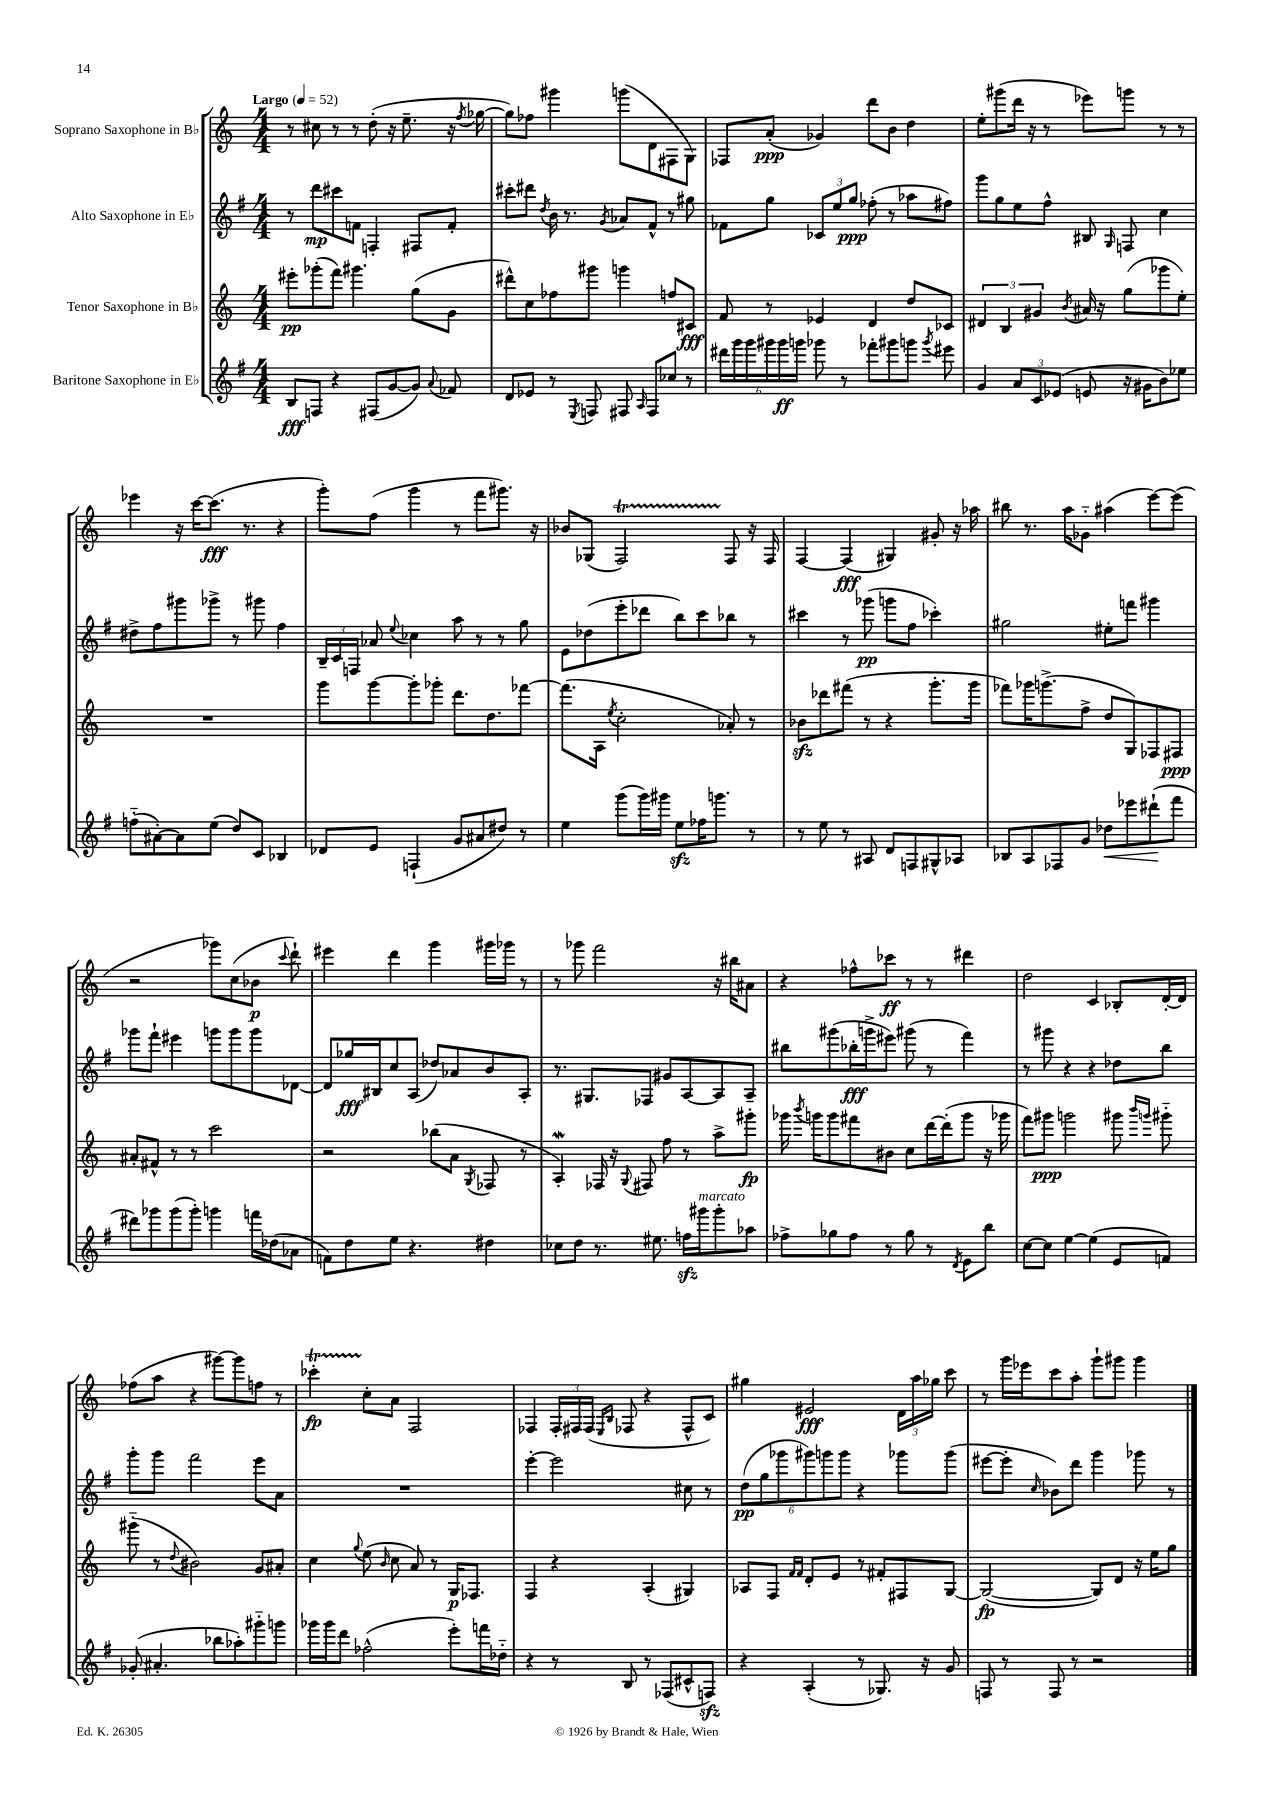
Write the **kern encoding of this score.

**kern	**kern	**kern	**kern
*staff4	*staff3	*staff2	*staff1
*clefG2	*clefG2	*clefG2	*clefG2
*k[f#]	*k[]	*k[f#]	*k[]
*M4/4	*M4/4	*M4/4	*M4/4
*MM52	*MM52	*MM52	*MM52
8B	8eee#'	8r	8r
8F	(8ggg-'	8ddd	8cc#
4r	8fff)	8ccc#	8r
.	4.ggg#	8f	8r
(8F#	.	4F'	(8dd'
[8g	.	.	16r
.	.	.	8.ee~
8g])	(8gg	8F#	.
8qqa	.	.	.
8f-	8g	8f'	16r
.	.	.	8qff
.	.	.	[16gg-
=	=	=	=
8d	8ddd#^^)	8ccc#'	8gg-])
8e-	8cc	8ddd#	8ff-
.	.	8qdd	.
8r	8ff-	16b	4ggg#
.	.	8.r	.
8qE	.	.	.
8F	8ggg#	.	.
.	.	8qg	.
8F#	4ggg	8a-	(8ggg
16qqA	.	.	.
8F#	.	8f#^^	8d
8cc-	8ff	8r	8F#
8r	8c#	8gg#	8G)
=	=	=	=
24ddd#	8f	8f-	8F-
24ggg	.	.	.
24ggg	.	.	.
24ggg#	8r	8gg	(8a'
24ggg#	.	.	.
24ggg	.	.	.
8ggg-	4e-	12c-	4g-)
.	.	12ee	.
8r	.	.	.
.	.	12gg	.
8fff-'	4d	(8ff-'	8ddd
8ggg#	.	8r	8b
8ggg	8dd	8aa-	4dd
8qggg	.	.	.
8eee#	8c-	8ff#)	.
=	=	=	=
4g	6d#	8ggg	8ee'
.	.	8gg	(8ggg#
.	6B	.	.
12a	.	8ee	16ddd
.	.	.	16r
12c	6g#	.	.
.	.	8ff#^^	8r
(12e-	.	.	.
.	8qb	.	.
8e	16a#	8B#	8eee-)
.	16r	.	.
.	.	16qqG	.
16r	(8gg	8F	8ggg
16g#	.	.	.
8b)	8ggg-	4cc	8r
8ee-	8ee')	.	8r
=	=	=	=
(8ff'~	1r	8dd#^	4eee-
[8a#')	.	8ff#	.
8a#]	.	8ggg#	16r
.	.	.	[16ccc
(8ee	.	8ggg-^	(8.ccc]
8dd)	.	8r	.
.	.	.	8.r
8c	.	8ggg#	.
4B-	.	4ff#	4r
=	=	=	=
8d-	8ggg	24B~	8ggg')
.	.	24c	.
.	.	24F	.
8e	[8ggg	8a-	(8ff
.	.	8qqee	.
(4F`	8ggg']	4cc-	4ggg
.	8ggg-'	.	.
8g	8.ddd	8aa	8r
8a#	.	8r	8fff
.	8.dd	.	.
8dd#)	.	8r	8.ggg#)
8r	[8fff-	8gg	.
.	.	.	16r
=	=	=	=
4ee	(8.fff-]	8e	8b-
.	.	(8dd-	(8G-
.	16A	.	.
.	8qee	.	.
(8ggg	2cc'	8eee'	2F)
16ggg)	.	8ddd-	.
16ggg#	.	.	.
8ee	.	8bb)	.
16ff-	.	8ccc	.
8.ggg	.	.	.
.	8a-')	8bb-	8F
8r	8r	8r	16r
.	.	.	16F
=	=	=	=
8r	8b-	4ccc#	[4F
8ee	8ddd-	.	.
8r	(8fff#	8r	(4F]
8A#	8r	(8ggg-	.
8d	4r	8ggg	4G#)
8F	.	8ff#	.
8G#^^	8.ggg'	4ccc-')	8g#'
8A-	.	.	16r
.	16ggg	.	16aa-
=	=	=	=
8B-	8fff-)	2gg#	8bb#
8A	16ggg-	.	8.r
.	(8.ggg^	.	.
8F-	.	.	.
.	.	.	16aa
8g	8ff^	.	8g-'~
8dd-	8dd	8ee#'	(4aa#
8eee-	8G)	8fff	.
(8ddd#`	8F-	4ggg#	[8eee)
8fff#	8F#	.	(8eee]
=	=	=	=
8ddd#)	8a#'	8ggg-	2r
8ggg-	8f#^^	8fff#`	.
(8ggg-	8r	4eee#	.
8ggg-')	8r	.	.
4ggg	2ccc	8ggg	8ggg-)
.	.	8ggg	(8cc
16fff	.	8ggg	8b-
(16dd-	.	.	.
.	.	.	8qqccc
8a-	.	[8d-	8ddd`)
=	=	=	=
8f)	2r	8d-]	4eee#
8dd	.	16gg-	.
.	.	16B#	.
8ee	.	8cc	4ddd
4.r	.	(8A	.
.	(8bb-	8dd-)	4ggg
.	8a	8a-	.
.	8qG	.	.
4dd#	8F-	8b	16ggg#
.	.	.	16ggg-
.	8r	8A'	8r
=	=	=	=
8cc-	4A')	8.r	8r
8dd	.	.	8ggg-
.	.	8.G#	.
8.r	16F-	.	2fff
.	16r	.	.
.	8qqG	.	.
.	8F#	8F-	.
8.ee#	.	.	.
.	8ff	8g#	.
16ff	8r	[8A	.
16ggg#	.	.	.
8ggg#'	8aa^	8A]	16r
.	.	.	16bb#
8aa-	8ggg#'	8A~	8a#
=	=	=	=
8ff-^	16ggg-	8bb#	4r
.	8qbbb	.	.
.	16ggg	.	.
8gg-	8ggg	(8ggg#	.
8ff-	8fff#	16bb-'	8ff-^^
.	.	16ggg^	.
8r	8b#	8eee#)	8ccc-
8gg-	8cc	(8ggg#	8r
8r	[16ddd	8r	8r
.	(16ddd']	.	.
8qd	.	.	.
8e	8ggg	4fff#)	4ddd#
8bb	16r	.	.
.	16ggg-	.	.
=	=	=	=
[8cc	8fff)	8r	2dd
8cc]	8ggg#	8ggg#	.
[4ee	2ggg	4r	.
(4ee]	.	4r	4c
8e	8ggg#	8dd-	8B-'
.	16qqbbb	.	.
.	16qqggg	.	.
8f)	8ggg#'~	8bb	[16d'
.	.	.	16d]
=	=	=	=
(8g-'	(8ggg#'~	8ggg'	(8ff-
4.a#'	8r	8ggg	8aa
.	8qqdd	.	.
.	2b#)	2fff#	4r
8bb-	.	.	[8ggg#)
8aa-')	.	.	8ggg#]
8ggg#'~	8g	8eee	8ff
8ggg	8a#'	8a	8r
=	=	=	=
16ggg-	4cc	1r	4ccc-'
16ggg-	.	.	.
8ddd	.	.	.
.	8qqgg	.	.
(2ff-^^	(8ee	.	8cc'
.	16qqb	.	.
.	8cc	.	8a
.	8a)	.	2F
.	8r	.	.
8eee')	16G	.	.
.	8.F-	.	.
16fff	.	.	.
16dd-'~	.	.	.
=	=	=	=
4r	4F	[4eee'	4F-
8r	4r	2eee]	24F-'
.	.	.	24F#
.	.	.	(24F#
.	.	.	16qqE
.	.	.	16qqB
8B	.	.	8F-
8r	(4A'	.	4r
(8F-	.	.	.
8c#^^	4G#)	8cc#	8F-^^
8F)	.	8r	8c)
=	=	=	=
4r	8A-	(12dd	4gg#
.	.	12gg	.
.	8F	.	.
.	.	12ggg-	.
.	16qqf	.	.
.	16qqf	.	.
(4A'	8d'	12ggg#)	2e#
.	.	12ggg	.
.	8e	.	.
.	.	12ggg	.
8r	8r	4r	.
8.G-)	8f#'	.	.
.	8F#	8ggg-	24d
.	.	.	24aa
16r	.	.	.
.	.	.	24gg-
8g	[8G	(8ggg-	8ccc
=	=	=	=
8F	(2G_	[8eee#	8r
8r	.	8eee#']	16ggg
.	.	.	16eee-
.	.	16qqcc	.
8F	.	8b-)	8ccc
8r	.	8ddd	8aa'
2r	8G])	4ggg	8ggg`
.	8d	.	8ggg#
.	16r	8ggg-	4ggg#
.	16ee	.	.
.	8gg	8r	.
==	==	==	==
*-	*-	*-	*-
